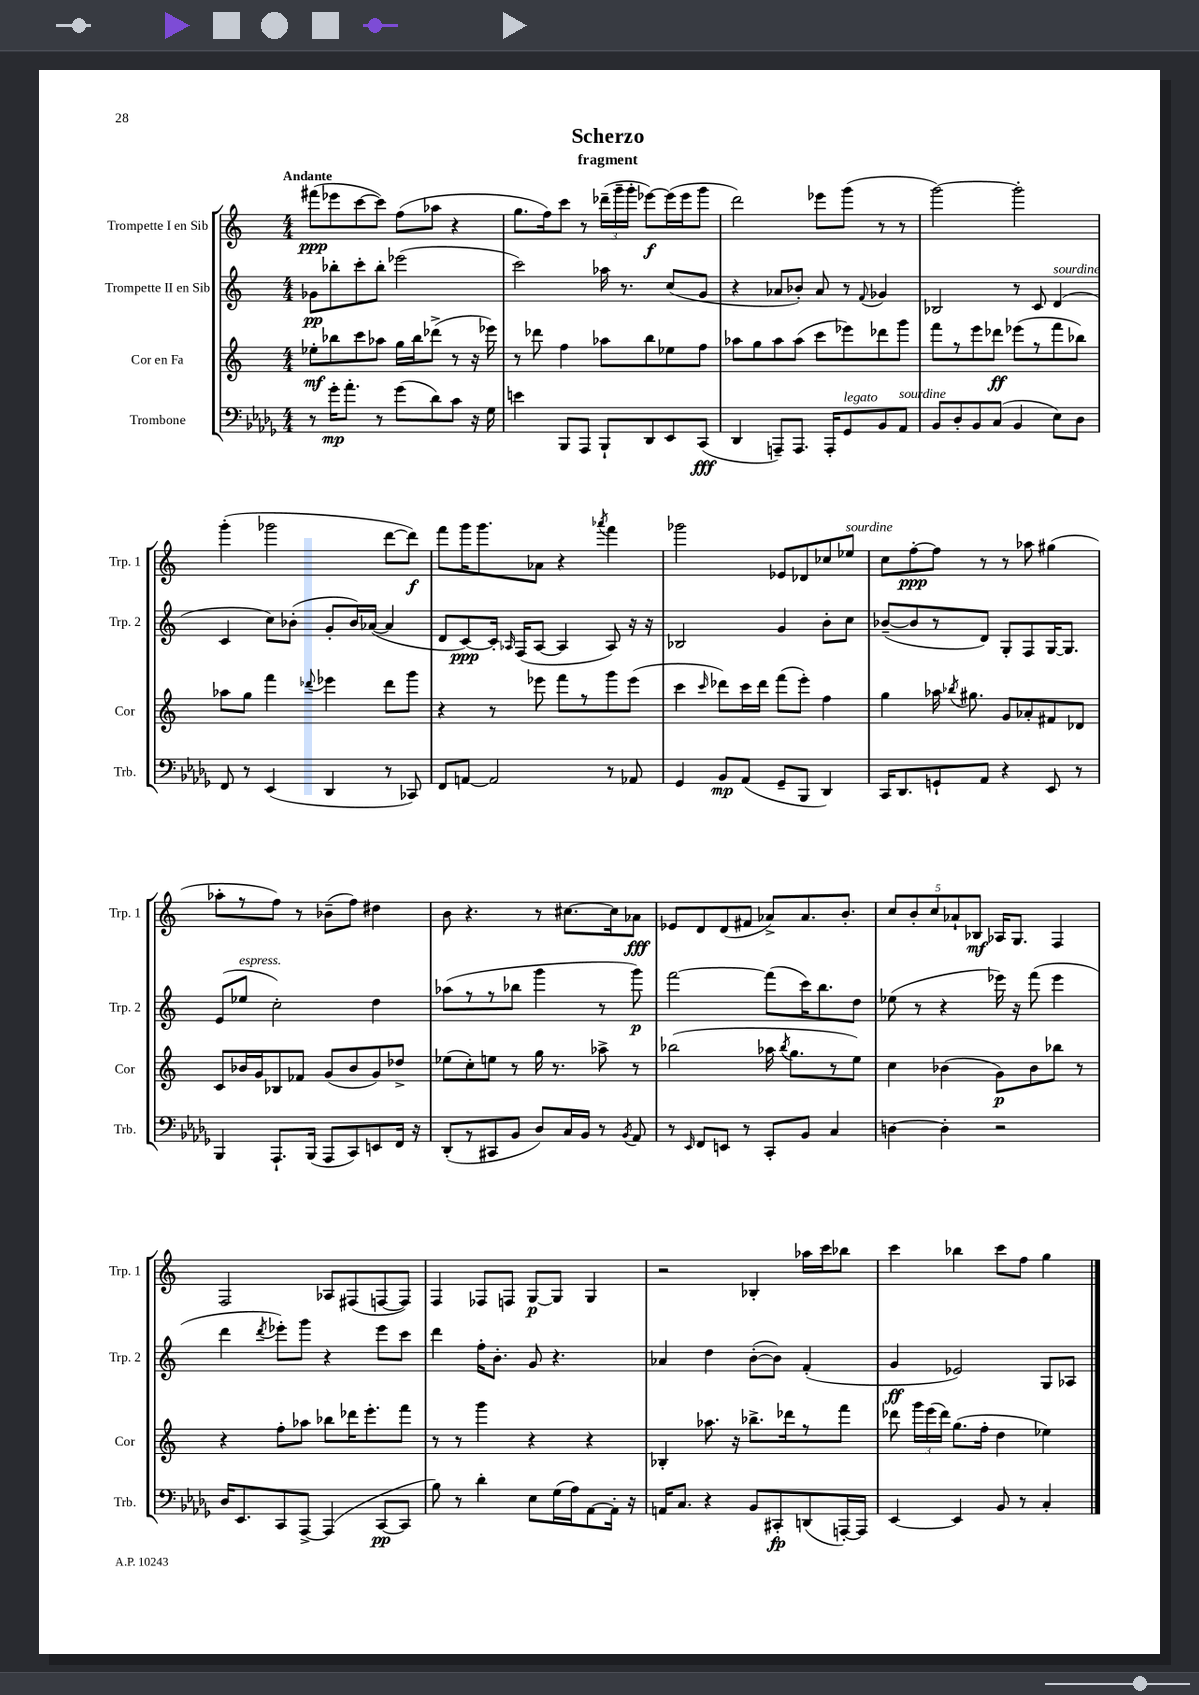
\header { title = "Scherzo" subtitle = "fragment" }
<<
\new StaffGroup <<
\new Staff = "s0" \with { instrumentName = "Trompette I en Sib" shortInstrumentName = "Trp. 1" } {
    \clef treble \key c \major \numericTimeSignature \time 4/4 \tempo "Andante"
    \autoBeamOff fis'''8[\ppp( ees'''8 c'''8~ c'''8]) f''8[( aes''8] r4 |
    g''8.[ f''16) c'''8] r8 \tuplet 3/2 { des'''16[--( g'''16-- g'''16]-. } ees'''8[~\f) ees'''16( ees'''16 g'''8] |
    d'''2) ees'''8[ g'''8]( r8 r8 |
    g'''2~) g'''2-. |
    g'''4-.( ges'''2 d'''8[~ d'''8]\f) |
    f'''8[ g'''16 g'''8. aes'8] r4 \acciaccatura { aes'''8 } f'''4 |
    ges'''2 ees'8[ des'8 ces''8 ees''8]^\markup { \italic "sourdine" } |
    c''8[ f''8~-.\ppp f''8] r8 r8 aes''8 gis''4( |
    aes''8[-. r8 f''8]) r8 bes'8[--( f''8]) dis''4 |
    b'8 r4. r8 cis''8.[~ cis''16 aes'8]\fff |
    ees'8[ d'8 d'8( fis'8] aes'8[->) aes'8. b'8.]-. |
    \tuplet 5/4 { c''8[ b'8-. c''8 aes'8-! bes8]\mf } aes16[ g8.] f4 |
    f2 aes8[ fis8( f8~ f8]) |
    f4 fes8[ f8] g8[~\p g8] g4 |
    r2 bes4-. aes''16[ c'''16 bes''8] |
    c'''4 bes''4 c'''8[ f''8] g''4 \bar "|." |
}
\new Staff = "s1" \with { instrumentName = "Trompette II en Sib" shortInstrumentName = "Trp. 2" } {
    \clef treble \key c \major \numericTimeSignature \time 4/4
    \autoBeamOff ges'8[\pp bes''8-. c'''8-. bes''8]-. ees'''2( |
    c'''2) aes''16 r8. c''8[( g'8] |
    r4 aes'8[ bes'8]-.) aes'8 r8 \appoggiatura { f'8 } ges'4 |
    bes2 r8 c'8 d'4^\markup { \italic "sourdine" }( |
    c'4 c''8[) bes'8]-.( g'8[-. bes'16) aes'16]~( aes'4 |
    d'8[ c'8~\ppp) c'16]-. \grace { aes16 } f16[( aes8]~ aes4 aes8) r16 r16 |
    bes2 g'4 b'8[-. c''8] |
    bes'8[~--( bes'8 r8 d'8]) g8[-. f8 g16~ g8.] |
    e'8[( ees''8]^\markup { \italic "espress." } c''2-.) d''4 |
    aes''8[( r8 r8 bes''8] g'''4 r8 g'''8\p) |
    f'''2~ f'''8[( c'''16) b''8. d''8] |
    ees''8( r8 r4 ees'''16) r16 f'''8( ees'''4 |
    d'''4 \acciaccatura { d'''8 } ees'''8[-.) g'''8] r4 ees'''8[ c'''8] |
    d'''4 f''16[-. b'8.]-. g'8 r4. |
    aes'4 d''4 b'8[~-.( b'8]) f'4-.( |
    g'4\ff ees'2) g8[ aes8] \bar "|." |
}
\new Staff = "s2" \with { instrumentName = "Cor en Fa" shortInstrumentName = "Cor" } {
    \clef treble \key c \major \numericTimeSignature \time 4/4
    \autoBeamOff ees''8[-.\mf bes''8 c'''8 aes''8] g''16[ bes''16 des'''8]->( r8 r16 ees'''16) |
    r8 des'''8 f''4 aes''8[ b''8 ees''8 f''8] |
    aes''8[ g''8 aes''8 aes''8]( c'''8[ ees'''8) des'''8 g'''8] |
    f'''8[ r8 e'''8 des'''8]\ff ees'''8[( r8 f'''8 bes''8]) |
    aes''8[ g''8] f'''4 \appoggiatura { des'''8 } ees'''4 des'''8[ g'''8] |
    r4 r8 ees'''8 f'''8[ r8 g'''8 ees'''8]( |
    c'''4 \grace { c'''16 } des'''8[) c'''16 des'''16] f'''8[( e'''8]-.) f''4 |
    g''4 aes''16 \acciaccatura { bes''8 } gis''8. g'8[ aes'8-. fis'8 des'8] |
    c'8[ bes'16 g'16 bes8 fes'8] g'8[( bes'8 g'8) des''8]-> |
    ees''8[( c''8-.) e''8] r8 g''16 r8. aes''8-> r8 |
    bes''2( aes''16 \acciaccatura { bes''8 } g''8.[ r8 e''8]) |
    c''4 bes'4( g'8[\p) bes'8 bes''8] r8 |
    r4 f''8[-. aes''8] bes''8[ des'''16 e'''8.-. f'''8] |
    r8 r8 g'''4 r4 r4 |
    bes4-. aes''8. r16 bes''8.[-> des'''16 r8 f'''8] |
    des'''8 \tuplet 3/2 { g'''16[ e'''16( des'''16]) } g''8.[( f''16]-. d''4 ees''4) \bar "|." |
}
\new Staff = "s3" \with { instrumentName = "Trombone" shortInstrumentName = "Trb." } {
    \clef bass \key des \major \numericTimeSignature \time 4/4
    \autoBeamOff r8 ges'16[-.\mp aes'8.]-. r8 ges'8[( des'8) c'8] r16 ges16 |
    e'4 bes,,8[ aes,,8] bes,,8[-! des,8 ees,8 c,8]\fff( |
    des,4 a,,8[--) a,,8.] a,,16[-. ges,8^\markup { \italic "legato" } bes,8 aes,8]^\markup { \italic "sourdine" } |
    bes,8[ des8-. bes,8 c8]( bes,4 ees8[) des8] |
    f,8 r8 ees,4( des,4 r8 ces,8) |
    f,8[ a,8]~ a,2 r8 aes,8 |
    ges,4 bes,8[\mp aes,8]( ges,8[-- bes,,8] des,4) |
    c,16[ des,8. g,8-! aes,8] r4 ees,8 r8 |
    bes,,4 aes,,8.[-! bes,,16]( aes,,8[ c,8) e,8 f,16] r16 |
    des,8[-.( r8 cis,8 bes,8] des8[) c16 bes,16] r8 \acciaccatura { bes,8 } aes,8 |
    r8 \grace { ees,16 } f,8[ e,8] r8 c,8[-. bes,8] c4 |
    d4~ d4-. r2 |
    des16[ ees,8. c,8 aes,,8]~-> aes,,4( c,8[~\pp c,8] |
    bes8) r8 des'4-. ees8[ ges16( aes16) aes,8~ aes,16]-. r16 |
    a,16[ c8.] r4 bes,8[ cis,8-.\fp d,8( a,,16~-.) a,,16] |
    ees,4~ ees,4 bes,8 r8 c4-. \bar "|." |
}
>>
>>
\layout { \context { \Score \remove "Bar_number_engraver" } }
